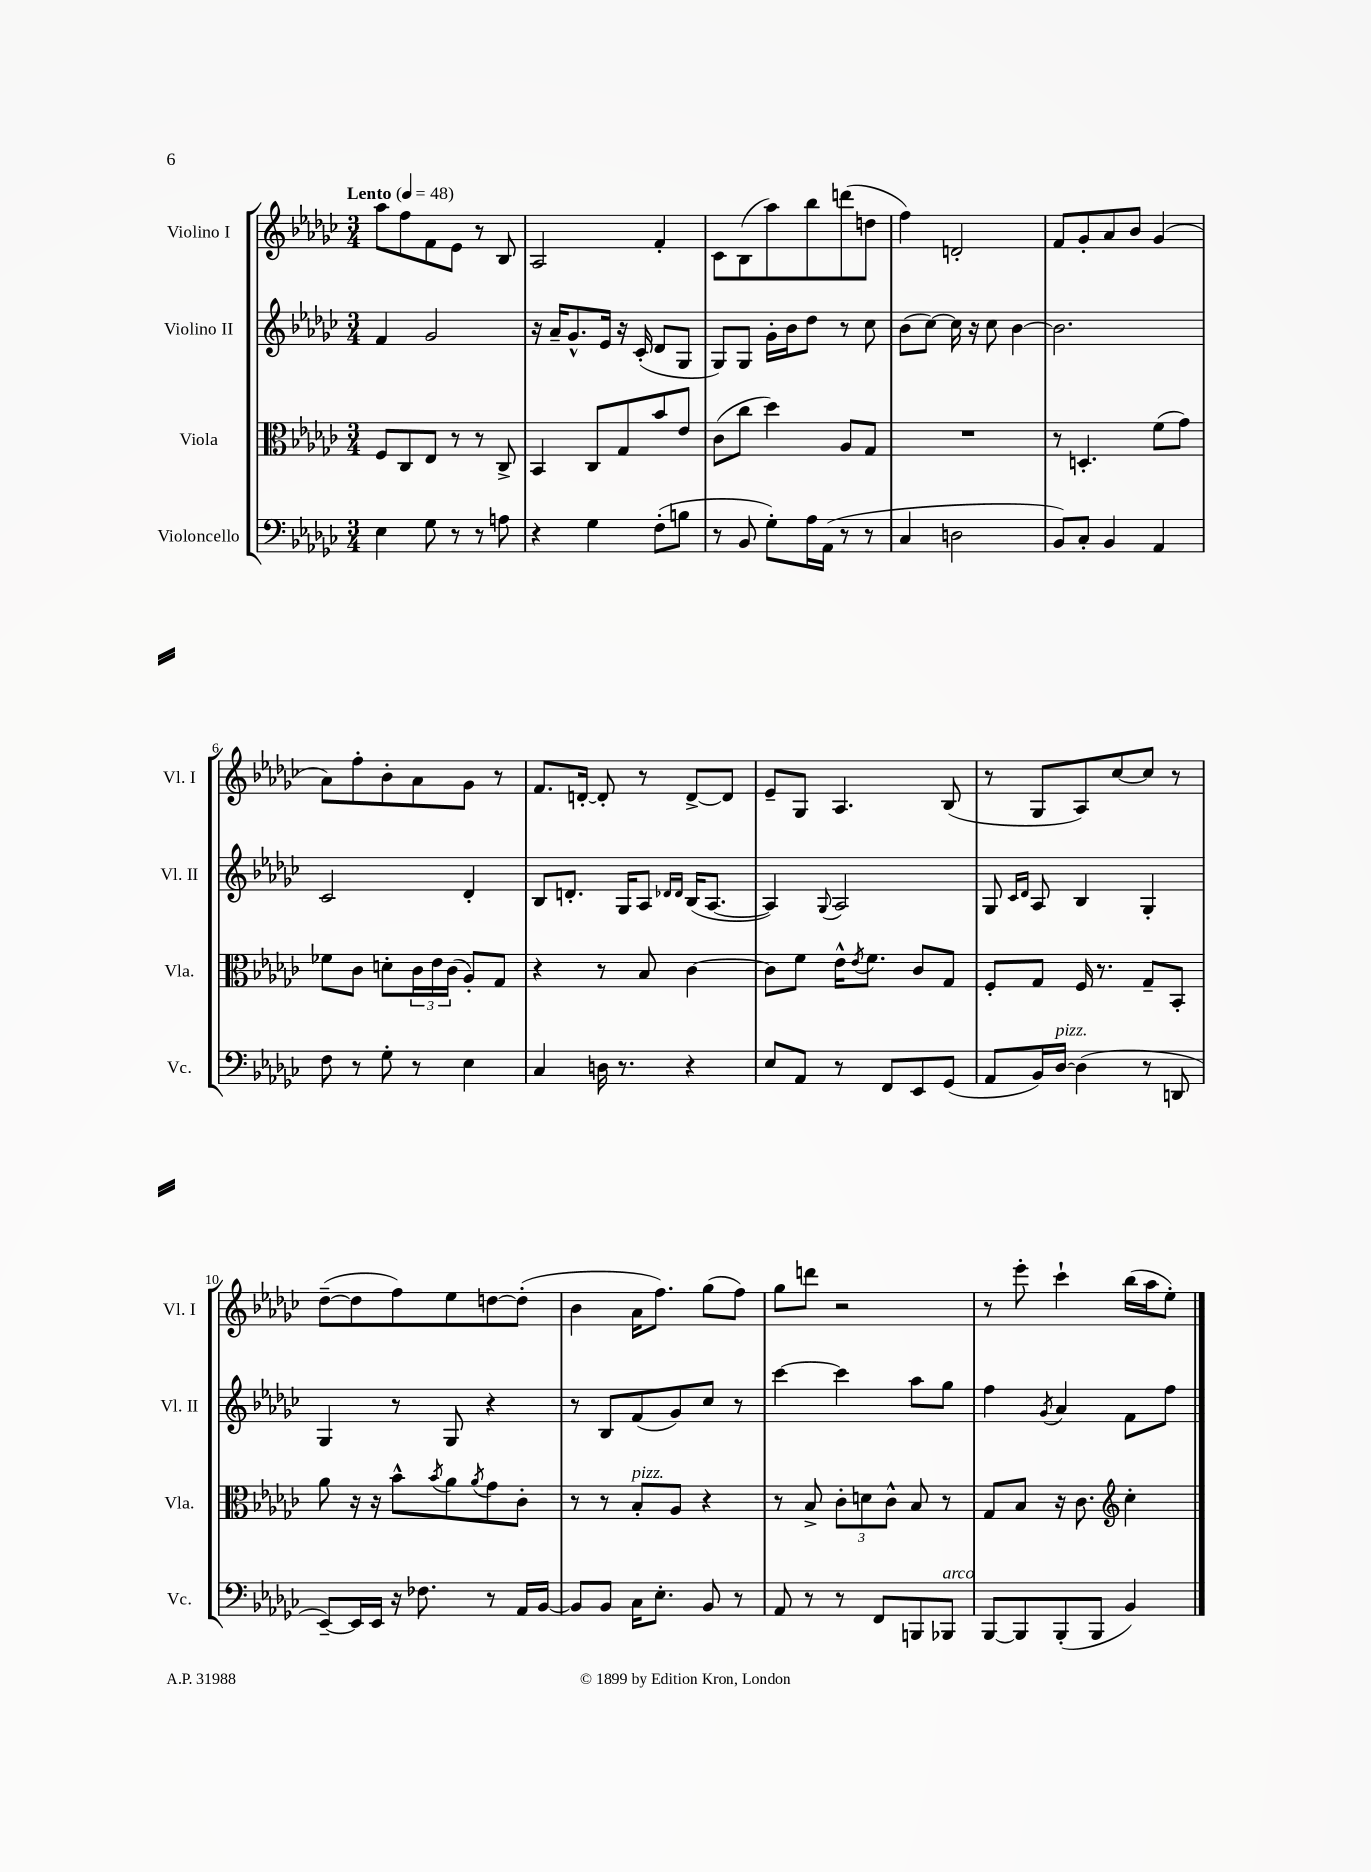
<<
\new StaffGroup <<
\new Staff = "s0" \with { instrumentName = "Violino I" shortInstrumentName = "Vl. I" } {
    \clef treble \key ges \major \numericTimeSignature \time 3/4 \tempo "Lento" 4 = 48
    aes''8 f''8 f'8 ees'8 r8 bes8 |
    aes2 f'4-. |
    ces'8 bes8( aes''8) bes''8 d'''8( d''8 |
    f''4) d'2-. |
    f'8 ges'8-. aes'8 bes'8 ges'4( |
    aes'8) f''8-. bes'8-. aes'8 ges'8 r8 |
    f'8. d'16~-. d'8-. r8 d'8~-> d'8 |
    ees'8-- ges8 aes4. bes8( |
    r8 ges8 aes8) ces''8~ ces''8 r8 |
    des''8~--( des''8 f''8) ees''8 d''8~ d''8-.( |
    bes'4 aes'16 f''8.) ges''8( f''8) |
    ges''8 d'''8 r2 |
    r8 ees'''8-. ces'''4-! bes''16( aes''16 ees''8-.) \bar "|." |
}
\new Staff = "s1" \with { instrumentName = "Violino II" shortInstrumentName = "Vl. II" } {
    \clef treble \key ges \major \numericTimeSignature \time 3/4
    f'4 ges'2 |
    r16 aes'16-- ges'8.-^ ees'16 r16 ces'16-.( des'8 ges8 |
    ges8) ges8 ges'16-. bes'16 des''8 r8 ces''8 |
    bes'8( ces''8~) ces''16 r16 ces''8 bes'4~ |
    bes'2. |
    ces'2 des'4-. |
    bes8 d'8.-. ges16 aes8 \grace { des'16 des'16 } bes16( aes8.~ |
    aes4) \appoggiatura { ges8 } aes2 |
    ges8 \grace { ces'16 des'16 } aes8 bes4 ges4-. |
    ges4 r8 ges8 r4 |
    r8 bes8 f'8( ges'8) ces''8 r8 |
    ces'''4~ ces'''4 aes''8 ges''8 |
    f''4 \acciaccatura { ges'8 } aes'4 f'8 f''8 \bar "|." |
}
\new Staff = "s2" \with { instrumentName = "Viola" shortInstrumentName = "Vla." } {
    \clef alto \key ges \major \numericTimeSignature \time 3/4
    f8 ces8 ees8 r8 r8 ces8-> |
    bes,4 ces8 ges8 bes'8 ees'8 |
    ces'8( ces''8 des''4) aes8 ges8 |
    R2. |
    r8 d4.-. f'8( ges'8) |
    fes'8 ces'8 d'8-. \tuplet 3/2 { ces'16 ees'16 ces'16( } aes8-.) ges8 |
    r4 r8 bes8 ces'4~ |
    ces'8 f'8 ees'16-^ \acciaccatura { ees'8 } f'8. ces'8 ges8 |
    f8-. ges8 f16 r8. ges8-- bes,8-. |
    aes'8 r16 r16 bes'8-^ \acciaccatura { bes'8 } aes'8 \acciaccatura { aes'8 } ges'8 ces'8-. |
    r8 r8 bes8-.^\markup { \italic "pizz." } aes8 r4 |
    r8 bes8-> \tuplet 3/2 { ces'8-. d'8 ces'8-^ } bes8 r8 |
    ges8 bes8 r16 ces'8. \clef treble ces''4-. \bar "|." |
}
\new Staff = "s3" \with { instrumentName = "Violoncello" shortInstrumentName = "Vc." } {
    \clef bass \key ges \major \numericTimeSignature \time 3/4
    ees4 ges8 r8 r8 a8 |
    r4 ges4 f8-.( b8 |
    r8 bes,8 ges8-.) aes16 aes,16( r8 r8 |
    ces4 d2 |
    bes,8) ces8-. bes,4 aes,4 |
    f8 r8 ges8-. r8 ees4 |
    ces4 d16 r8. r4 |
    ees8 aes,8 r8 f,8 ees,8 ges,8( |
    aes,8 bes,16) des16~^\markup { \italic "pizz." } des4( r8 d,8 |
    ees,8~--) ees,16 ees,16 r16 fes8. r8 aes,16 bes,16~ |
    bes,8 bes,8 ces16 ees8.-. bes,8 r8 |
    aes,8 r8 r8 f,8 b,,8 bes,,8^\markup { \italic "arco" } |
    bes,,8~ bes,,8 bes,,8-.( bes,,8 bes,4) \bar "|." |
}
>>
>>
